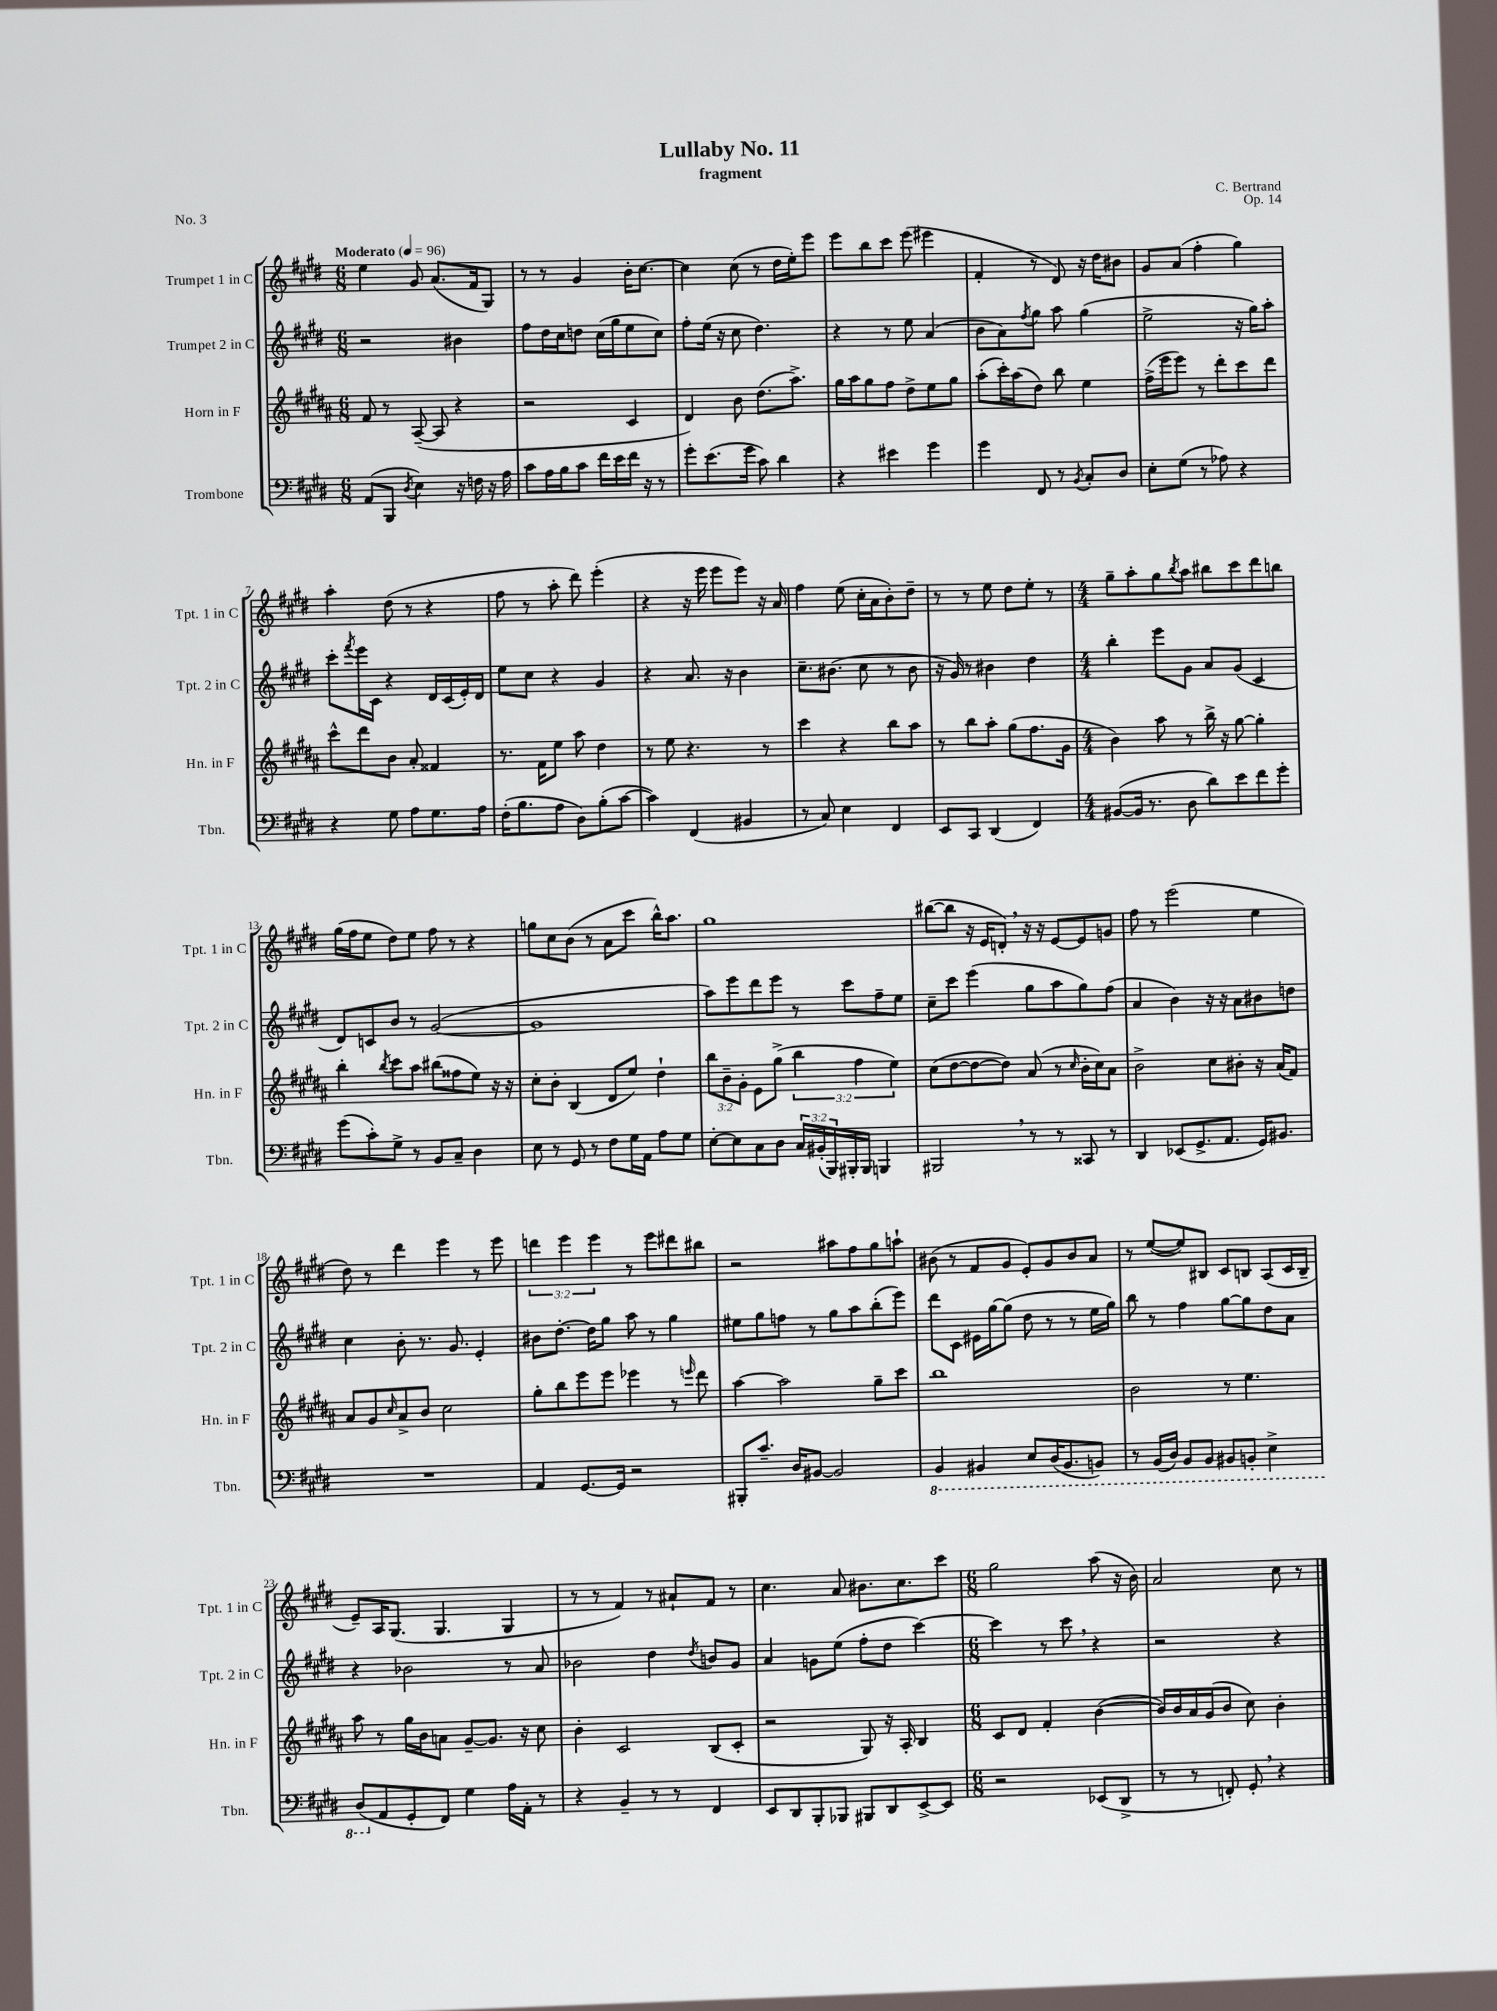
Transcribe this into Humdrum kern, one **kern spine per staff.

**kern	**kern	**kern	**kern
*staff4	*staff3	*staff2	*staff1
*clefF4	*clefG2	*clefG2	*clefG2
*k[f#c#g#d#]	*k[f#c#g#d#a#]	*k[f#c#g#d#]	*k[f#c#g#d#]
*M6/8	*M6/8	*M6/8	*M6/8
*MM96	*MM96	*MM96	*MM96
(8AA	8f#	2r	4ee
8BBB	8r	.	.
8qD#	.	.	.
4E)	([8A#~	.	8g#
.	8A#]	.	(8.a
16r	4r	4b#	.
16F	.	.	16f#
16r	.	.	8G#)
16A	.	.	.
=	=	=	=
8c#	2r	8ff#	8r
16A	.	16dd#	8r
16B	.	16cc#	.
8c#	.	8dd	4g#
16f#	.	(16cc#	.
16e	.	16gg#	.
16f#	4c#	8ee	16b'
16r	.	.	[8.cc#
8r	.	8cc#)	.
=	=	=	=
8g#'	4d#)	8ff#'	4cc#]
(8.e	.	(16ee	.
.	.	16r	.
.	8b	8cc#	(8cc#
16g#	.	.	.
8c#)	(8.dd#	4.dd#)	8r
4d#	.	.	16dd#
.	8.aa#^)	.	16ee')
.	.	.	8eee
=	=	=	=
4r	16gg#	4r	8eee
.	16aa#	.	.
.	8gg#	.	8bb
4e#	8ff#	8r	8ccc#
.	8dd#^	8ee	(8eee
4g#	8ee	(4a	4eee#
.	8gg#	.	.
=	=	=	=
4g#	(8aa#'	8b	4f#'
.	16ccc#')	8a)	.
.	(16aa#	.	.
.	.	8qff#	.
8FF#	8dd#)	8gg#	8r
8r	8bb	8aa	8d#)
8qBB	.	.	.
8C#'	4ee	(4gg#	16r
.	.	.	16dd#
8D#	.	.	8b#
=	=	=	=
8E'	(16ff#^	2ee^	8g#
.	16eee	.	.
(8G#	8eee)	.	(8a
8r	8r	.	4ff#'
8A-)	8ddd#'	.	.
4r	8ccc#	16r	4gg#)
.	.	16gg#)	.
.	8ddd#	8aa'	.
=	=	=	=
4r	8ccc#^^	8ccc#'	4aa'
.	.	8qfff#	.
.	8ddd#	16eee	.
.	.	16c#	.
8G#	8b	4r	(8dd#
8A	8a#'	.	8r
8.G#	4f##	16d#	4r
.	.	(16c#	.
.	.	16e')	.
16A	.	16d#	.
=	=	=	=
(16F#'	8.r	8ee	8ff#
8.B	.	.	.
.	.	8cc#	8r
.	16f#	.	.
8A	8ee	4r	8aa'
8D#)	8aa#	.	8ddd#)
(8B'	4dd#	4g#	(4eee'
[8c#	.	.	.
=	=	=	=
4c#])	8r	4r	4r
.	8ee	.	.
(4FF#	4.r	8.a	16r
.	.	.	16eee
.	.	.	8eee
.	.	16r	.
4BB#	.	4b	8eee)
.	8r	.	16r
.	.	.	16a
=	=	=	=
8r	4ccc#	8.cc#~	4ff#
8C#)	.	.	.
.	.	(8.b#	.
4E	4r	.	(8ee
.	.	8cc#	16cc#'
.	.	.	16a
4FF#	8bb	8r	8b')
.	8aa#	8b#	8dd#~
=	=	=	=
8EE	8r	16r	8r
.	.	16g#)	.
8CC#	8bb	8r	8r
(4DD#	8aa#'	4b#	8ee
.	(8gg#	.	8dd#
4FF#)	8.ff#	4dd#	8ee'
.	.	.	8r
.	16g#	.	.
=	=	=	=
*M4/4	*M4/4	*M4/4	*M4/4
([8BB#	4b)	4bb'	8gg#~
16BB#]	.	.	8aa'
8.r	.	.	.
.	8aa#	8eee	8gg#
.	.	.	8qbb
8D#	8r	8g#	8aa
8d#)	16bb^	8a	8bb#
.	16r	.	.
8e	[8gg#	(8g#	8ccc#
8f#	4gg#']	4c#	8ddd#
8g#'	.	.	8bb
=	=	=	=
(8g#	4bb'	8d#)	(16gg#
.	.	.	16ff#
8c#')	.	8c	8ee
.	8qbb	.	.
8G#^	8ccc#	8b	8dd#)
8r	8aa#	8r	8ee
8BB	(8bb#	([2g#	8ff#
8C#~	8ff##	.	8r
4D#	8ee)	.	4r
.	16r	.	.
.	16r	.	.
=	=	=	=
8E	8cc#'	1g#]	8gg
8r	8b'	.	8cc#
8GG#	(4B	.	(8b
8r	.	.	8r
8F#	8d#	.	8a
16G#	8ee)	.	8ccc#
16AA	.	.	.
8A	4dd#`	.	16bb^^)
.	.	.	8.aa
8G#	.	.	.
=	=	=	=
[8E'	12bb	8aa)	1gg#
.	12b~	.	.
8E]	.	8eee	.
.	12g#'	.	.
8C#	8e	8ddd#	.
8D#	(8gg#^	8eee	.
24C#	6bb	8r	.
(24BB#'	.	.	.
24BBB)	.	.	.
16BBB#'	.	8ccc#	.
.	6ff#	.	.
16BBB#	.	.	.
4BBB	.	8ff#~	.
.	6ee)	.	.
.	.	8ee	.
=	=	=	=
2BBB#	(8cc#	8cc#~	([8bb#
.	[8dd#	8ccc#	8bb#]
.	8dd#_	(4eee	16r
.	.	.	16e
.	8dd#])	.	8d')
8r	(8a#	8gg#	16r
.	.	.	16r
8r	8r	8aa	[8e
.	16qqcc#	.	.
8CC##	16b'	8gg#)	8e]
.	16cc#)	.	.
8r	8a#	(8ff#	8g
=	=	=	=
4DD#	2b^	4a	8ff#
.	.	.	8r
(8EE-	.	4b)	(2eee
8.GG#^	.	.	.
.	8cc#	16r	.
8.AA	.	16r	.
.	8b#'	8a	.
16GG#)	16r	8b#	4ee
8.BB#	(16a#	.	.
.	8f#)	8dd	.
=	=	=	=
1r	8a#	4cc#	8dd#)
.	8g#	.	8r
.	16qqcc#	.	.
.	8a#^	8b'	4ddd#
.	8b	8.r	.
.	2cc#	.	4eee
.	.	8.g#	.
.	.	4e'	8r
.	.	.	8eee
=	=	=	=
4AA	8gg#'	8b#	6ddd
.	8bb	[8.dd#'	.
.	.	.	6eee
[8.GG#	8eee	.	.
.	.	16dd#]	.
.	.	.	6eee
.	8eee	8gg#	.
16GG#]	.	.	.
2r	4eee-	8aa	8r
.	.	8r	8eee
.	8r	4gg#	8ddd#
.	16qqeee	.	.
.	8ddd#	.	8bb#
=	=	=	=
8BBB#'	[4aa#	8ee#	2r
8.c#~	.	8gg#	.
.	2aa#]	8ff	.
16D#	.	.	.
[8BB#	.	8r	.
2BB#]	.	8gg#	8aa#
.	.	8aa	8ff#
.	8gg#~	(8bb'	8gg#
.	8ccc#	8eee)	8aa`
=	=	=	=
4BBB	1bb	8ddd#	(8b#
.	.	8c#	8r
4BBB#	.	16e#	8f#
.	.	[16gg#	.
.	.	(8gg#]	8g#
8EE	.	8dd#	8e')
(16DD#	.	8r	8g#
8.BBB#	.	.	.
.	.	8r	8b#
8BBB)	.	16ee	8a
.	.	16gg#)	.
=	=	=	=
8r	2b	8bb	8r
(16BBB	.	8r	([8ee
16DD#)	.	.	.
8BBB	.	4ff#	8ee])
8BBB	.	.	8B#
8BBB#	8r	[8gg#	8c#
8BBB'	4.ee	8gg#]	8B
4EE^	.	8dd#	(8A
.	.	8a	16c#
.	.	.	16B~
=	=	=	=
(8DD#	8aa#	4r	8e~)
8AA	8r	.	16A
.	.	.	(8.G#
8GG#'	16gg#	2b-	.
.	16b	.	.
8FF#)	8a	.	4.G#
4G#	[8g#~	.	.
.	8.g#]	.	.
16A	.	8r	4G#
16AA'	16r	.	.
8r	8cc#	8a	.
=	=	=	=
4r	4b'	2b-	8r
.	.	.	8r
4BB~	2c#	.	4f#)
8r	.	4dd#	8r
8r	.	.	8a#`
.	.	8qdd#	.
4FF#	(8B	8b	8f#
.	8c#'	8g#	8r
=	=	=	=
8EE	2r	4a	4.cc#
8DD#	.	.	.
8BBB'	.	8g	.
8BBB-	.	(8ee	8a
8BBB#	8G#)	8ff#'	8.b#
8DD#	16r	8dd#	.
.	16A#'	.	8.cc#
[8EE^	4B	[4ccc#)	.
8EE]	.	.	8ccc#
=	=	=	=
*M6/8	*M6/8	*M6/8	*M6/8
2r	8c#	4ccc#]	2gg#
.	8d#	.	.
.	4f#'	8r	.
.	.	8ccc#	.
(8EE-	([4b	4r	(8aa
8DD#^	.	.	16r
.	.	.	16b)
=	=	=	=
8r	16b])	2r	2a
.	16b	.	.
8r	16a#	.	.
.	(16g#	.	.
8FF')	8b	.	.
8GG#'	8cc#)	.	.
4r	4b'	4r	8cc#
.	.	.	8r
==	==	==	==
*-	*-	*-	*-
